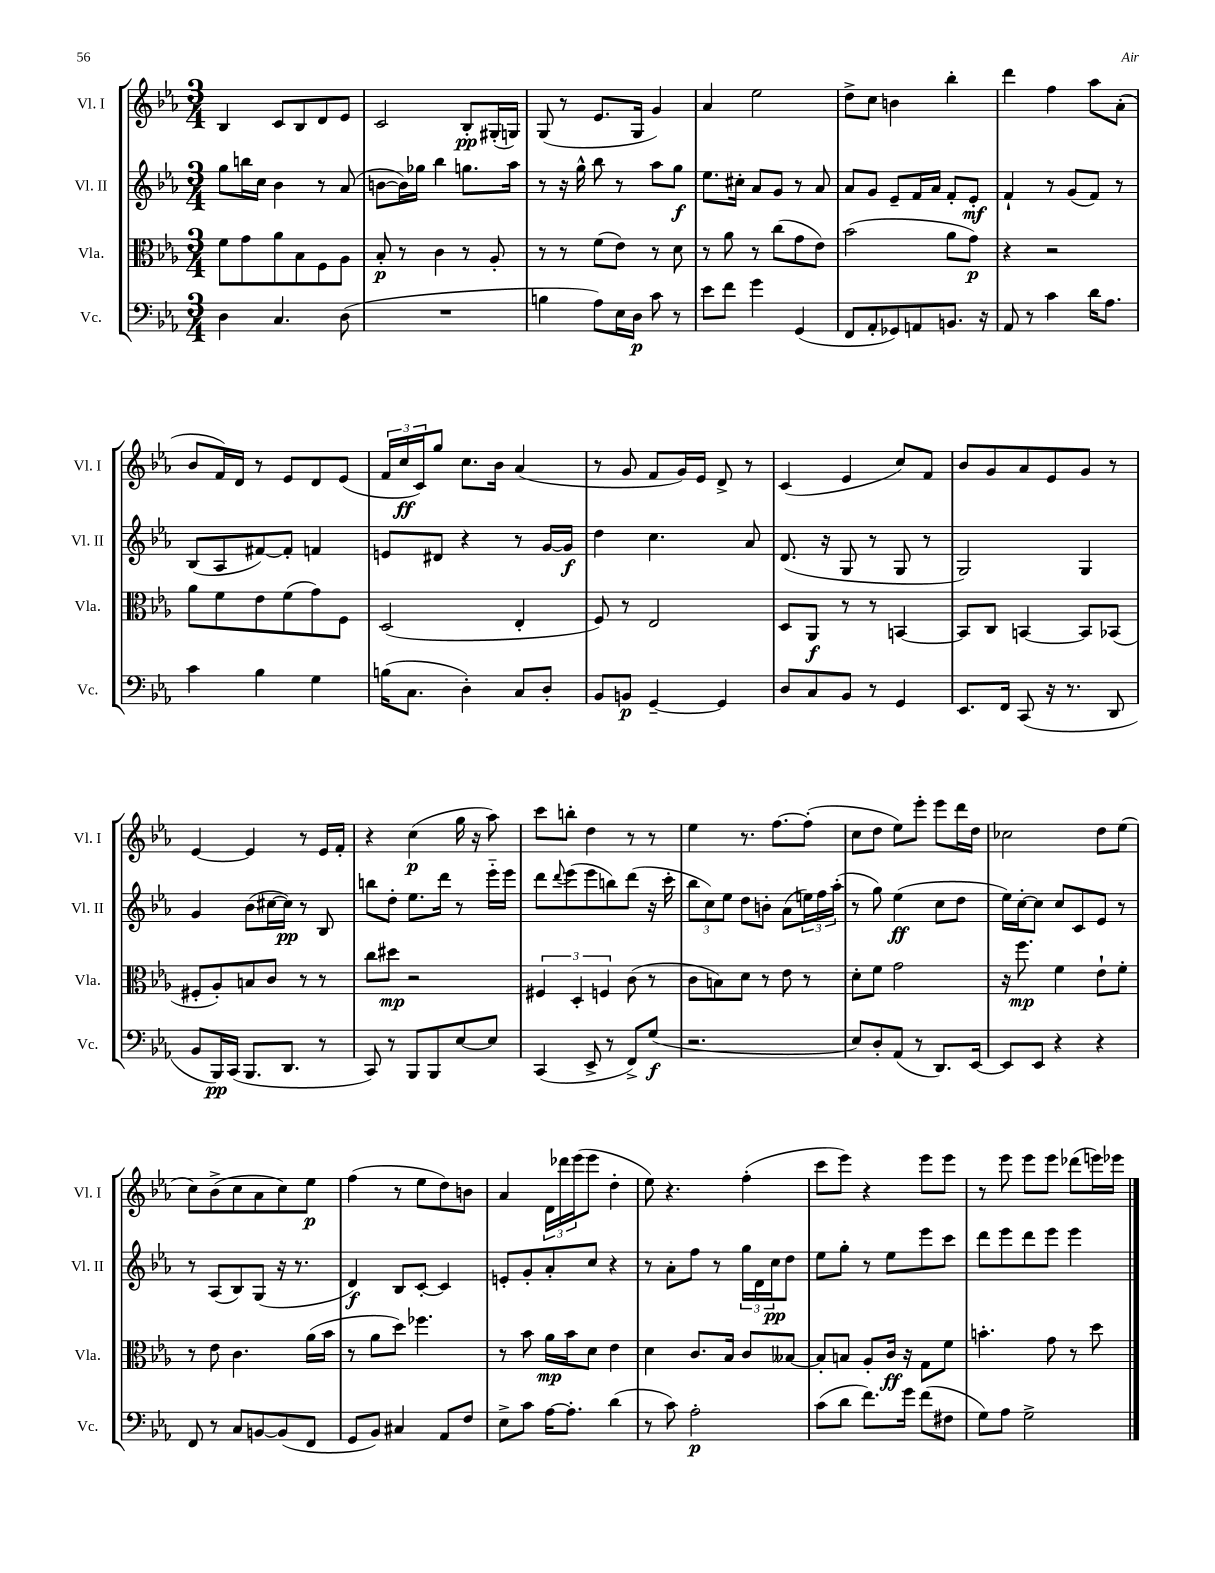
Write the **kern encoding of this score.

**kern	**kern	**kern	**kern
*staff4	*staff3	*staff2	*staff1
*clefF4	*clefC3	*clefG2	*clefG2
*k[b-e-a-]	*k[b-e-a-]	*k[b-e-a-]	*k[b-e-a-]
*M3/4	*M3/4	*M3/4	*M3/4
4D	8f	8gg	4B-
.	8g	16bb	.
.	.	16cc	.
4.C	8a-	4b-	8c
.	8B-	.	8B-
.	8F	8r	8d
(8D	8A-	(8a-	8e-
=	=	=	=
2.r	8B-'	[8b	2c
.	8r	16b])	.
.	.	16gg-	.
.	4c	4bb-	.
.	8r	8.gg	8B-'
.	8A-'	.	(16G#'
.	.	16aa-	16G)
=	=	=	=
4B	8r	8r	(8G
.	8r	16r	8r
.	.	16gg^^	.
8A-)	(8f	8bb-	8.e-
16E-	8e-)	8r	.
16D	.	.	16G
8c	8r	8aa-	4g)
8r	8d	8gg	.
=	=	=	=
8e-	8r	8.ee-	4a-
8f	8a-	.	.
.	.	16cc#'	.
4g	8r	8a-	2ee-
.	(8cc	8g	.
(4GG	8g	8r	.
.	8e-)	8a-	.
=	=	=	=
8FF	(2b-	8a-	8dd^
8AA-'	.	8g	8cc
8GG-)	.	8e-~	4b
8AA	.	16f	.
.	.	16a-	.
8.BB	8a-	8f'	4bb-'
.	8g)	8e-'	.
16r	.	.	.
=	=	=	=
8AA-	4r	4f`	4ddd
8r	.	.	.
4c	2r	8r	4ff
.	.	(8g	.
16d	.	8f)	8aa-
8.A-	.	.	.
.	.	8r	(8a-'
=	=	=	=
4c	8a-	(8B-	8b-
.	8f	8A-	16f)
.	.	.	16d
4B-	8e-	[8f#)	8r
.	(8f	8f#']	8e-
4G	8g)	4f	8d
.	8F	.	(8e-
=	=	=	=
(16B	(2D	8e	24f
.	.	.	24cc
8.C	.	.	.
.	.	.	24c)
.	.	8d#	8gg
4D')	.	4r	8.cc
.	.	.	16b-
8C	4E-'	8r	(4a-
8D'	.	[16g	.
.	.	16g]	.
=	=	=	=
8BB-	8F)	4dd	8r
8BB	8r	.	8g
[4GG~	2E-	4.cc	8f
.	.	.	16g)
.	.	.	16e-
4GG]	.	.	8d^
.	.	8a-	8r
=	=	=	=
8D	8D	(8.d	(4c
8C	8AA-	.	.
.	.	16r	.
8BB-	8r	8G	4e-
8r	8r	8r	.
4GG	[4BB	8G	8cc)
.	.	8r	8f
=	=	=	=
8.EE-	8BB]	2G)	8b-
.	8C	.	8g
16FF	.	.	.
(8CC	[4BB	.	8a-
16r	.	.	8e-
8.r	.	.	.
.	8BB]	4G	8g
8DD	(8BB-	.	8r
=	=	=	=
8BB-	8F#'	4g	[4e-
16BBB-)	8A-')	.	.
(16CC	.	.	.
8.BBB-	8B	(8b-	4e-]
.	8c	[16cc#	.
8.DD	.	16cc#])	.
.	8r	8r	8r
8r	8r	8B-	16e-
.	.	.	16f'
=	=	=	=
8CC)	8cc	8bb	4r
8r	8dd#	8dd'	.
8BBB-	2r	8.ee-	(4cc
8BBB-	.	.	.
.	.	16ddd	.
[8E-	.	8r	16gg
.	.	.	16r
8E-]	.	16eee-'~	8aa-)
.	.	16eee-	.
=	=	=	=
(4CC	6F#	8ddd	8ccc
.	.	8qqddd	.
.	.	(8eee-	8bb'
.	6D'	.	.
8EE-^	.	8eee-	4dd
.	6F	.	.
8r	.	8bb)	.
8FF^)	(8c	(8ddd	8r
(8G	8r	16r	8r
.	.	16ccc'	.
=	=	=	=
2.r	8c	12bb-	4ee-
.	.	12cc)	.
.	8B)	.	.
.	.	12ee-	.
.	8d	8dd	8.r
.	8r	8b'	.
.	.	.	[8.ff
.	8e-	(8a-	.
.	8r	24ee)	(8ff']
.	.	24ff	.
.	.	(24aa-'	.
=	=	=	=
8E-)	8d'	8r	8cc
8D'	8f	8gg)	8dd
(8AA-	2g	(4ee-	8ee-)
8r	.	.	8eee-'
8.DD)	.	8cc	8eee-
.	.	8dd	16ddd
[16EE-	.	.	16dd
=	=	=	=
8EE-]	16r	16ee-)	2cc-
.	8.ff	[16cc'	.
8EE-	.	8cc]	.
4r	4f	8cc	.
.	.	8c	.
4r	8e-`	8e-	8dd
.	8f'	8r	(8ee-
=	=	=	=
8FF	8r	8r	8cc)
8r	8e-	(8A-	(8b-^
8C	4.c	8B-)	8cc
[8BB	.	(8G	8a-
(8BB]	.	16r	8cc)
.	.	8.r	.
8FF	(16a-	.	8ee-
.	16b-	.	.
=	=	=	=
8GG	8r	4d)	(4ff
8BB-)	8a-	.	.
4C#	8dd)	8B-	8r
.	4.ff-	[8c'	8ee-
8AA-	.	4c]	8dd)
8F	.	.	8b
=	=	=	=
8E-^	8r	8e'	4a-
8c	8b-	8g'	.
[16A-	16a-	8a-'	24d
.	.	.	24ddd-
8.A-']	16b-	.	.
.	.	.	(24eee-
.	8d	8cc	8eee-
(4d	4e-	4r	4dd'
=	=	=	=
8r	4d	8r	8ee-)
8c)	.	8a-'	4.r
2A-'	8.c	8ff	.
.	.	8r	.
.	16B-	.	.
.	8c	24gg	(4ff'
.	.	24d	.
.	.	24cc	.
.	[8B--	8dd	.
=	=	=	=
(8c	8B--']	8ee-	8ccc
8d	8B	8gg'	8eee-)
8.f)	8A-'	8r	4r
.	16c	8ee-	.
16g	16r	.	.
(8f	8G	8eee-	8eee-
8F#	8f	8ccc	8eee-
=	=	=	=
8G)	4.b'	8ddd	8r
8A-	.	8eee-	8eee-
2G^	.	8ddd	8eee-
.	8g	8eee-	8eee-
.	8r	4eee-	(8ddd-
.	8dd	.	16eee)
.	.	.	16eee-
==	==	==	==
*-	*-	*-	*-
